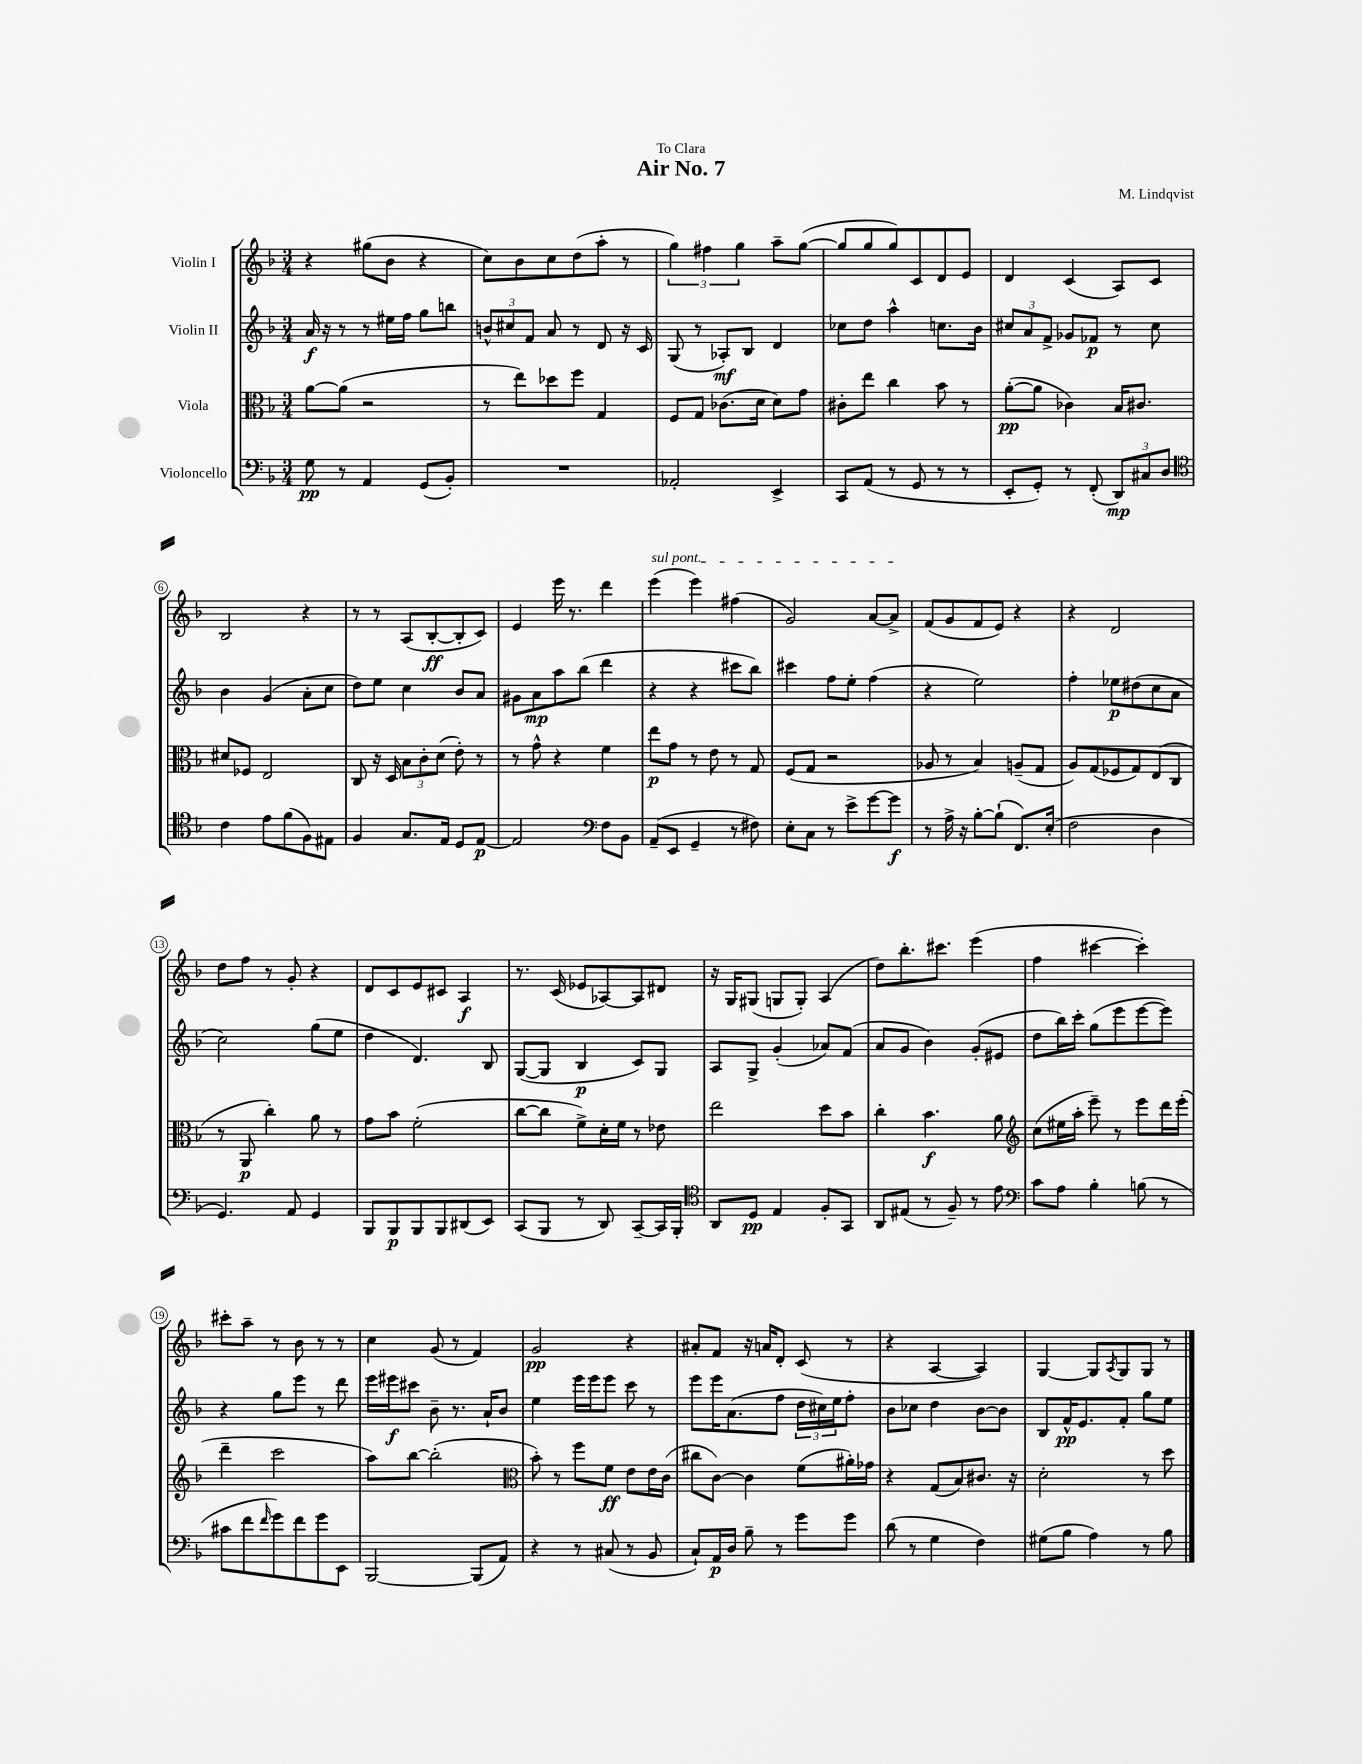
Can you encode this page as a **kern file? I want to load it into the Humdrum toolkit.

**kern	**dynam	**kern	**dynam	**kern	**dynam	**kern	**dynam
*part4	*part4	*part3	*part3	*part2	*part2	*part1	*part1
*staff4	*staff4	*staff3	*staff3	*staff2	*staff2	*staff1	*staff1
*I"Violoncello	*	*I"Viola	*	*I"Violin II	*	*I"Violin I	*
*clefF4	*	*clefC3	*	*clefG2	*	*clefG2	*
*k[b-]	*	*k[b-]	*	*k[b-]	*	*k[b-]	*
*M3/4	*	*M3/4	*	*M3/4	*	*M3/4	*
=1	=1	=1	=1	=1	=1	=1	=1
8G\	pp	[8a\L	.	16a/	f	4r	.
.	.	.	.	16r	.	.	.
8r	.	(8a\J]	.	8r	.	.	.
4AA/	.	2r	.	8r	.	(8gg#X\L	.
.	.	.	.	16ee#X\LL	.	8b-\J	.
.	.	.	.	16ff\JJ	.	.	.
(8GG/L	.	.	.	8gg\L	.	4r	.
8BB-'/J)	.	.	.	8bbn\J	.	.	.
=2	=2	=2	=2	=2	=2	=2	=2
2.r	.	8r	.	12bn^^/L	.	8cc\L)	.
.	.	.	.	12cc#X/	.	.	.
.	.	8ee\L)	.	.	.	8b-\	.
.	.	.	.	12f/J	.	.	.
.	.	8dd-X\	.	8a/	.	8cc\	.
.	.	8ff\J	.	8r	.	(8dd\	.
.	.	4G/	.	8d/	.	8aa'\J	.
.	.	.	.	16r	.	8r	.
.	.	.	.	16c/	.	.	.
=3	=3	=3	=3	=3	=3	=3	=3
2AA-X'/	.	8F/L	.	(8G/	.	6gg\)	.
.	.	8G/J	.	8r	.	.	.
.	.	.	.	.	.	6ff#X\	.
.	.	(8.c-X\L	.	8A-X'/L)	mf	.	.
.	.	.	.	.	.	6gg\	.
.	.	.	.	8B-/J	.	.	.
.	.	16d\Jk	.	.	.	.	.
4EE^/	.	8d\L)	.	4d/	.	8aa~\L	.
.	.	8g\J	.	.	.	([8gg\J	.
=4	=4	=4	=4	=4	=4	=4	=4
8CC/L	.	8c#X'\L	.	8cc-X\L	.	8gg/L]	.
(8AA/J	.	8ee\J	.	8dd\J	.	8gg/	.
8r	.	4cc\	.	4aa^^\	.	8gg/)	.
8GG/	.	.	.	.	.	8c/	.
8r	.	8b-\	.	8.ccn\L	.	8d/	.
8r	.	8r	.	.	.	8e/J	.
.	.	.	.	16b-\Jk	.	.	.
=5	=5	=5	=5	=5	=5	=5	=5
8EE'/L	.	([8a'\L	pp	12cc#X/L	.	4d/	.
.	.	.	.	12a/	.	.	.
8GG'/J)	.	8a\J]	.	.	.	.	.
.	.	.	.	12f^/J	.	.	.
8r	.	4c-X\)	.	8g-X/L	.	(4c/	.
(8FF'/	.	.	.	8f-X/J	p	.	.
12DD/L)	mp	16B-/KL	.	8r	.	8A/L)	.
.	.	8.c#X/J	.	.	.	.	.
12C#X/	.	.	.	.	.	.	.
.	.	.	.	8cc#\	.	8c/J	.
12D/J	.	.	.	.	.	.	.
!!LO:LB:g=z
=6	=6	=6	=6	=6	=6	=6	=6
*clefC4	*	*	*	*	*	*	*
4c\	.	8d#X/L	.	4b-\	.	2B-/	.
.	.	8F-X/J	.	.	.	.	.
8e\L	.	2E/	.	(4g/	.	.	.
(8f\	.	.	.	.	.	.	.
8F\)	.	.	.	8a'\L	.	4r	.
8E#X\J	.	.	.	8cc\J	.	.	.
=7	=7	=7	=7	=7	=7	=7	=7
4F/	.	8C/	.	8dd\L)	.	8r	.
.	.	16r	.	8ee\J	.	8r	.
.	.	16D/	.	.	.	.	.
8.G/L	.	12B-\L	.	4cc\	.	(8A/L	.
.	.	12c'\	.	.	.	.	.
.	.	.	.	.	.	[8B-'/	ff
.	.	(12d\J	.	.	.	.	.
16E/Jk	.	.	.	.	.	.	.
8D/L	.	8e'\)	.	8b-/L	.	8B-'/]	.
[8E/J	p	8r	.	8a/J	.	8c/J)	.
=8	=8	=8	=8	=8	=8	=8	=8
2E/]	.	8r	.	8g#X\L	.	4e/	.
.	.	8g^^\	.	8a\	mp	.	.
.	.	4r	.	8aa\	.	16eee\	.
.	.	.	.	.	.	8.r	.
.	.	.	.	(8bb-\J	.	.	.
*clefF4	*	*	*	*	*	*	*
8F\L	.	4f\	.	4ddd\	.	4ddd\	.
8BB-\J	.	.	.	.	.	.	.
=9	=9	=9	=9	=9	=9	=9	=9
!	!	!	!	!	!	!LO:TX:a:i:t=sul pont.	!
(8AA~/L	.	8ee\L	p	4r	.	(4eee\	.
8EE/J	.	8g\J	.	.	.	.	.
4GG~/	.	8r	.	4r	.	4eee\)	.
.	.	8e\	.	.	.	.	.
8r	.	8r	.	8ccc#X\L	.	(4ff#X\	.
8F#X\)	.	8G/	.	8bb-\J)	.	.	.
=10	=10	=10	=10	=10	=10	=10	=10
8E'\L	.	(8F/L	.	4ccc#X\	.	2g/)	.
8C\J	.	8G/J	.	.	.	.	.
8r	.	2r	.	8ff\L	.	.	.
8e^\L	.	.	.	8ee'\J	.	.	.
[8g\	.	.	.	(4ff\	.	[8a/L	.
8g\J]	f	.	.	.	.	8a^/J]	.
=11	=11	=11	=11	=11	=11	=11	=11
8r	.	8A-X/	.	4r	.	(8f/L	.
16A^\	.	8r	.	.	.	8g/	.
16r	.	.	.	.	.	.	.
[8B-'\L	.	4B-/)	.	2ee\)	.	8f/	.
(8B-`\J]	.	.	.	.	.	8e/J)	.
8.FF/L)	.	(8An~/L	.	.	.	4r	.
.	.	8G/J	.	.	.	.	.
(16E'/Jk	.	.	.	.	.	.	.
=12	=12	=12	=12	=12	=12	=12	=12
2F\	.	8A/L)	.	4ff'\	.	4r	.
.	.	(8G/	.	.	.	.	.
.	.	8F-X/	.	8ee-X\L	p	2d/	.
.	.	8G/)	.	(8dd#X\	.	.	.
4D\	.	(8E/	.	8cc\	.	.	.
.	.	8C/J	.	8a\J	.	.	.
!!LO:LB:g=z
=13	=13	=13	=13	=13	=13	=13	=13
4.GG/)	.	8r	.	2cc\)	.	8dd\L	.
.	.	8AA/	p	.	.	8ff\J	.
.	.	4cc'\)	.	.	.	8r	.
8AA/	.	.	.	.	.	8g'/	.
4GG/	.	8a\	.	(8gg\L	.	4r	.
.	.	8r	.	8ee\J	.	.	.
=14	=14	=14	=14	=14	=14	=14	=14
8BBB-/L	.	8g\L	.	4dd\	.	8d/L	.
8BBB-/	p	8b-\J	.	.	.	8c/	.
8BBB-/	.	(2f'\	.	4.d/)	.	8e/	.
8BBB-/	.	.	.	.	.	8c#X/J	.
(8DD#X/	.	.	.	.	.	4A/	f
8EE/J)	.	.	.	8B-/	.	.	.
=15	=15	=15	=15	=15	=15	=15	=15
(8CC/L	.	[8cc\L	.	([8G/L	.	8.r	.
8BBB-/J	.	8cc\J]	.	8G/J]	.	.	.
.	.	.	.	.	.	(16c/	.
8r	.	8f^\L)	.	4B-/	p	8e-X/L	.
8DD/)	.	16d'\L	.	.	.	[8A-X/)	.
.	.	16f\JJ	.	.	.	.	.
[8CC~/L	.	8r	.	8c/L)	.	8A-/]	.
16CC/L]	.	8e-X\	.	8G/J	.	8d#X/J	.
16BBB-'/JJ	.	.	.	.	.	.	.
=16	=16	=16	=16	=16	=16	=16	=16
*clefC4	*	*	*	*	*	*	*
8AA/L	.	2ee\	.	8A/L	.	16r	.
.	.	.	.	.	.	16G/KL	.
8D/J	pp	.	.	8G^/J	.	(8G#X/J	.
4E/	.	.	.	(4g'/	.	8Gn/L	.
.	.	.	.	.	.	8G'/J)	.
8F'/L	.	8dd\L	.	8a-X/L)	.	(4A/	.
8GG/J	.	8b-\J	.	(8f/J	.	.	.
=17	=17	=17	=17	=17	=17	=17	=17
8AA/L	.	4cc'\	.	8a/L	.	8dd\L)	.
(8E#X/J	.	.	.	8g/J	.	8.bb-'\	.
8r	.	4.b-\	f	4b-\)	.	.	.
.	.	.	.	.	.	8.ccc#X\J	.
8F~/)	.	.	.	.	.	.	.
8r	.	.	.	(8g'/L	.	(4eee\	.
8e\	.	8a\	.	8e#X/J	.	.	.
=18	=18	=18	=18	=18	=18	=18	=18
*clefF4	*	*clefG2	*	*	*	*	*
8c\L	.	(8cc\L	.	8dd\L	.	4ff\	.
8A\J	.	16ee#X\L	.	16bb-\L)	.	.	.
.	.	16aa'\JJ	.	16ccc'\JJ	.	.	.
4B-'\	.	8eee~\)	.	(8gg\L	.	[4ccc#X\	.
.	.	8r	.	8eee\	.	.	.
(8Bn\	.	8eee\L	.	[8eee\	.	4ccc#'\])	.
8r	.	16ddd\L	.	8eee\J])	.	.	.
.	.	(16eee'\JJ	.	.	.	.	.
!!LO:LB:g=z
=19	=19	=19	=19	=19	=19	=19	=19
8c#X\L	.	4ddd~\	.	4r	.	8ccc#X'\L	.
8f\	.	.	.	.	.	8aa~\J	.
16qqf/	.	.	.	.	.	.	.
8g\)	.	2ccc\	.	8gg\L	.	8r	.
8f\	.	.	.	8eee\J	.	8b-\	.
8g\	.	.	.	8r	.	8r	.
8EE\J	.	.	.	8ddd\	.	8r	.
=20	=20	=20	=20	=20	=20	=20	=20
[2BBB-/	.	8aa\L)	.	16eee\LL	.	4cc\	.
.	.	.	.	16eee#X\J	f	.	.
.	.	[8bb-\J	.	8ccc#X\J	.	.	.
.	.	(2bb-'\]	.	8b-~\	.	(8g/	.
.	.	.	.	8.r	.	8r	.
(8BBB-/L]	.	.	.	.	.	4f/)	.
.	.	.	.	16a`/KL	.	.	.
8AA/J)	.	.	.	8b-/J	.	.	.
=21	=21	=21	=21	=21	=21	=21	=21
*	*	*clefC3	*	*	*	*	*
4r	.	8b-'\)	.	4ee\	.	2g/	pp
.	.	8r	.	.	.	.	.
8r	.	8ff\L	.	16eee\LL	.	.	.
.	.	.	.	16eee\J	.	.	.
(8C#X/	.	8f\J	ff	8eee\J	.	.	.
8r	.	8e\L	.	8ccc\	.	4r	.
8BB-/	.	16e\L	.	8r	.	.	.
.	.	(16c\JJ	.	.	.	.	.
=22	=22	=22	=22	=22	=22	=22	=22
8C`/L)	.	8cc#X\L	.	8eee\L	.	8a#X'/L	.
16AA/L	p	[8c\J)	.	16eee\K	.	8f/J	.
16D/JJ	.	.	.	(8.a\	.	.	.
8B-~\	.	4c\]	.	.	.	16r	.
.	.	.	.	.	.	16an/KL	.
8r	.	.	.	8ff\J	.	8d'/J	.
8g\L	.	(8f\L	.	24dd\LL	.	(8c/	.
.	.	.	.	24cc#X\)	.	.	.
.	.	.	.	24ee\J	.	.	.
8g\J	.	16a#X'\L)	.	8ff'\J	.	8r	.
.	.	16g-X\JJ	.	.	.	.	.
=23	=23	=23	=23	=23	=23	=23	=23
(8d\	.	4r	.	8b-\L	.	4r	.
8r	.	.	.	8cc-X\J	.	.	.
4G\	.	(8G/L	.	4dd\	.	[4A/	.
.	.	8B-/)	.	.	.	.	.
4F\)	.	8.c#X/J	.	[8b-\L	.	4A/])	.
.	.	.	.	8b-\J]	.	.	.
.	.	16r	.	.	.	.	.
=24	=24	=24	=24	=24	=24	=24	=24
(8G#X\L	.	2d'\	.	8B-/L	.	[4G/	.
8B-\J	.	.	.	16f^^/K	pp	.	.
.	.	.	.	8.e/	.	.	.
4A\)	.	.	.	.	.	8G/L]	.
.	.	.	.	.	.	8qA/	.
.	.	.	.	8f'/J	.	8G/	.
8r	.	8r	.	8gg\L	.	8G/J	.
8B-\	.	8dd\	.	8ee\J	.	8r	.
==	==	==	==	==	==	==	==
*-	*-	*-	*-	*-	*-	*-	*-
